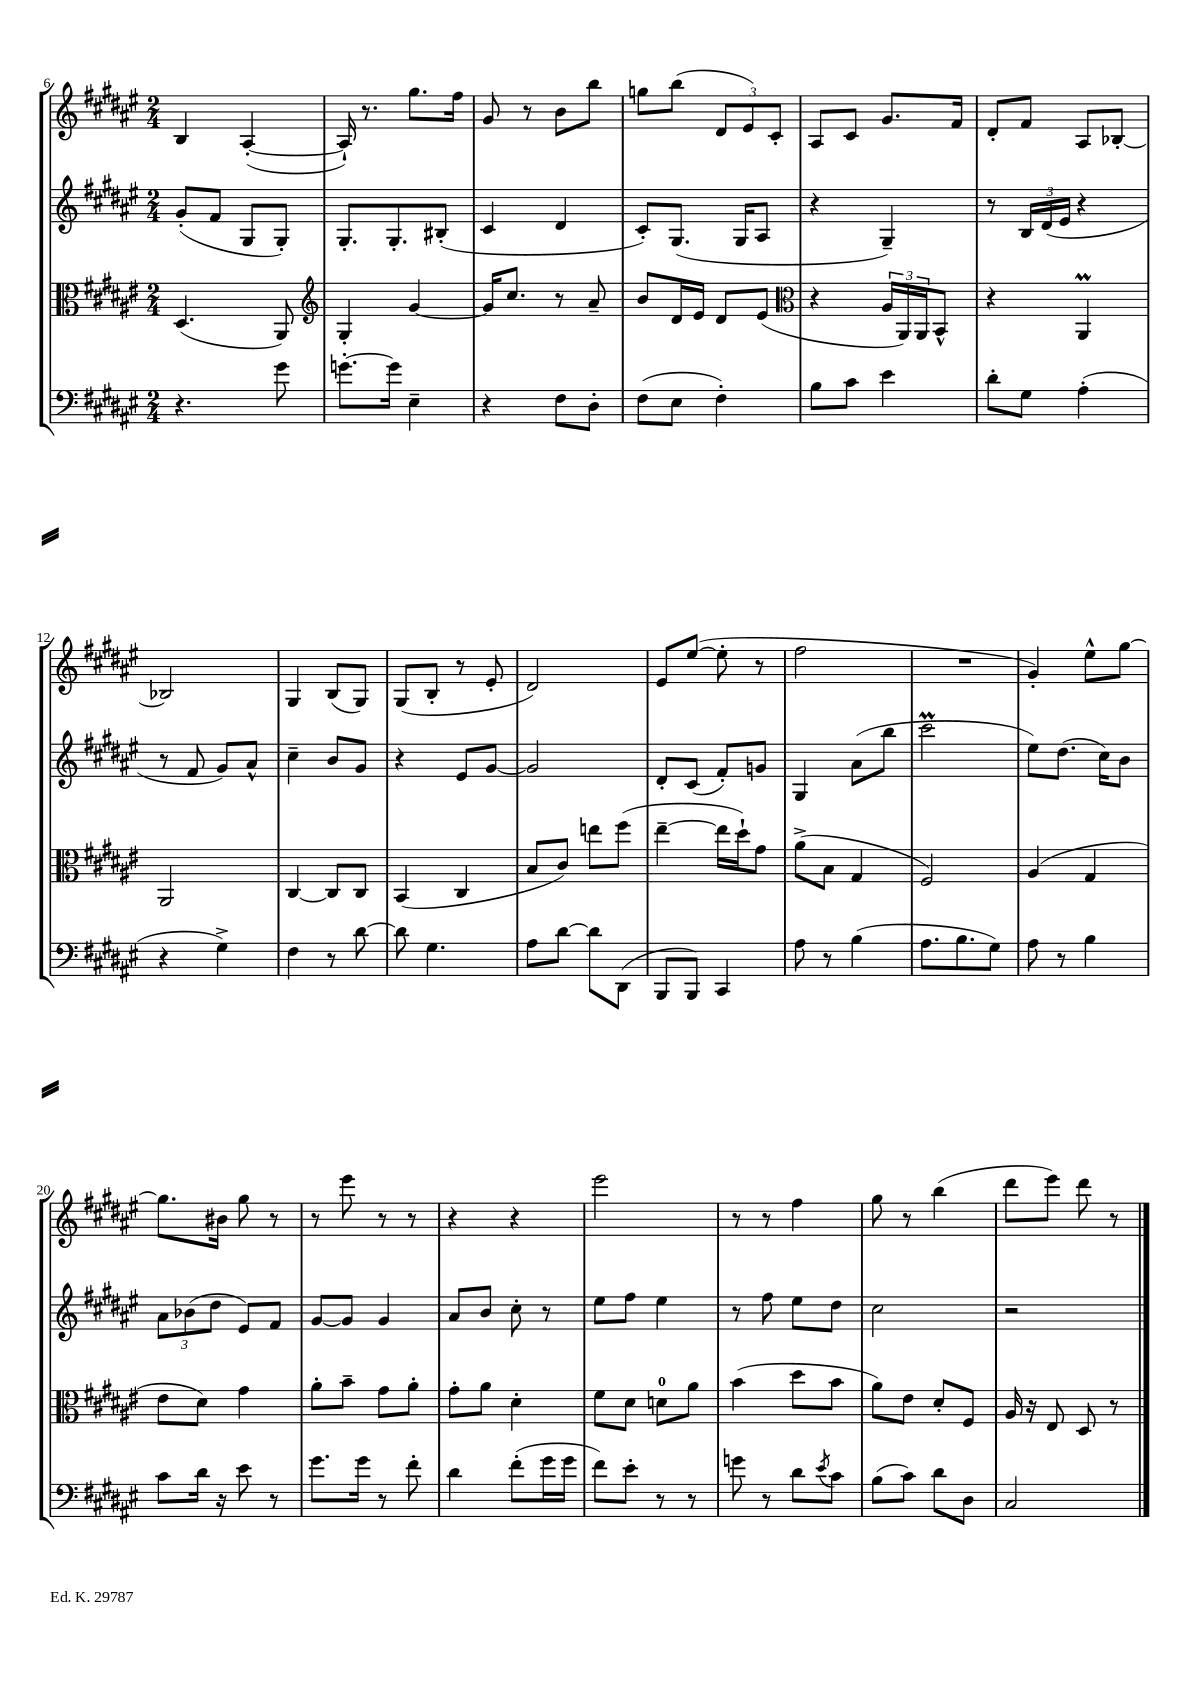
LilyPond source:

<<
\new StaffGroup <<
\new Staff = "s0" {
    \clef treble \key fis \major \numericTimeSignature \time 2/4
    b4 ais4~-.( |
    ais16-!) r8. gis''8. fis''16 |
    gis'8 r8 b'8 b''8 |
    g''8 b''8( \tuplet 3/2 { dis'8 eis'8) cis'8-. } |
    ais8 cis'8 gis'8. fis'16 |
    dis'8-. fis'8 ais8 bes8~-. |
    bes2 |
    gis4 b8( gis8) |
    gis8( b8-. r8 eis'8-. |
    dis'2) |
    eis'8 eis''8~( eis''8-. r8 |
    fis''2 |
    R2 |
    gis'4-.) eis''8-^ gis''8~ |
    gis''8. bis'16 gis''8 r8 |
    r8 eis'''8 r8 r8 |
    r4 r4 |
    eis'''2 |
    r8 r8 fis''4 |
    gis''8 r8 b''4( |
    dis'''8 eis'''8) dis'''8 r8 \bar "|." |
}
\new Staff = "s1" {
    \clef treble \key fis \major \numericTimeSignature \time 2/4
    gis'8-.( fis'8 gis8 gis8-.) |
    gis8.-. gis8.-. bis8-.( |
    cis'4 dis'4 |
    cis'8-.) gis8.( gis16 ais8 |
    r4 gis4--) |
    r8 \tuplet 3/2 { b16 dis'16( eis'16 } r4 |
    r8 fis'8 gis'8) ais'8-^ |
    cis''4-- b'8 gis'8 |
    r4 eis'8 gis'8~ |
    gis'2 |
    dis'8-. cis'8( fis'8-.) g'8 |
    gis4 ais'8( b''8 |
    cis'''2\prall |
    eis''8) dis''8.( cis''16) b'8 |
    \tuplet 3/2 { ais'8 bes'8( dis''8 } eis'8) fis'8 |
    gis'8~ gis'8 gis'4 |
    ais'8 b'8 cis''8-. r8 |
    eis''8 fis''8 eis''4 |
    r8 fis''8 eis''8 dis''8 |
    cis''2 |
    r2 \bar "|." |
}
\new Staff = "s2" {
    \clef alto \key fis \major \numericTimeSignature \time 2/4
    dis4.( ais,8) |
    \clef treble gis4-. gis'4~ |
    gis'16 cis''8. r8 ais'8-- |
    b'8 dis'16 eis'16 dis'8 eis'8( |
    \clef alto r4 \tuplet 3/2 { ais16 ais,16) ais,16 } b,8-^ |
    r4 ais,4\prall |
    ais,2 |
    cis4~ cis8 cis8 |
    b,4( cis4 |
    b8 cis'8) e''8 fis''8( |
    eis''4~-- eis''16 dis''16-!) gis'8 |
    ais'8->( b8 gis4 |
    fis2) |
    ais4( gis4 |
    eis'8 dis'8) gis'4 |
    ais'8-. b'8-- gis'8 ais'8-. |
    gis'8-. ais'8 dis'4-. |
    fis'8 dis'8 d'8-0 ais'8 |
    b'4( dis''8 b'8 |
    ais'8) eis'8 dis'8-. fis8 |
    ais16 r16 eis8 dis8 r8 \bar "|." |
}
\new Staff = "s3" {
    \clef bass \key fis \major \numericTimeSignature \time 2/4
    r4. gis'8 |
    g'8.~-. g'16 eis4-- |
    r4 fis8 dis8-. |
    fis8( eis8 fis4-.) |
    b8 cis'8 eis'4 |
    dis'8-. gis8 ais4-.( |
    r4 gis4->) |
    fis4 r8 dis'8~ |
    dis'8 gis4. |
    ais8 dis'8~ dis'8 dis,8( |
    b,,8 b,,8) cis,4 |
    ais8 r8 b4( |
    ais8. b8. gis8) |
    ais8 r8 b4 |
    cis'8 dis'16 r16 eis'8 r8 |
    gis'8. gis'16 r8 fis'8-. |
    dis'4 fis'8-.( gis'16 gis'16 |
    fis'8) eis'8-. r8 r8 |
    g'8 r8 dis'8 \acciaccatura { eis'8 } cis'8 |
    b8( cis'8) dis'8 dis8 |
    cis2 \bar "|." |
}
>>
>>
\layout { \context { \Score currentBarNumber = #6 } }
